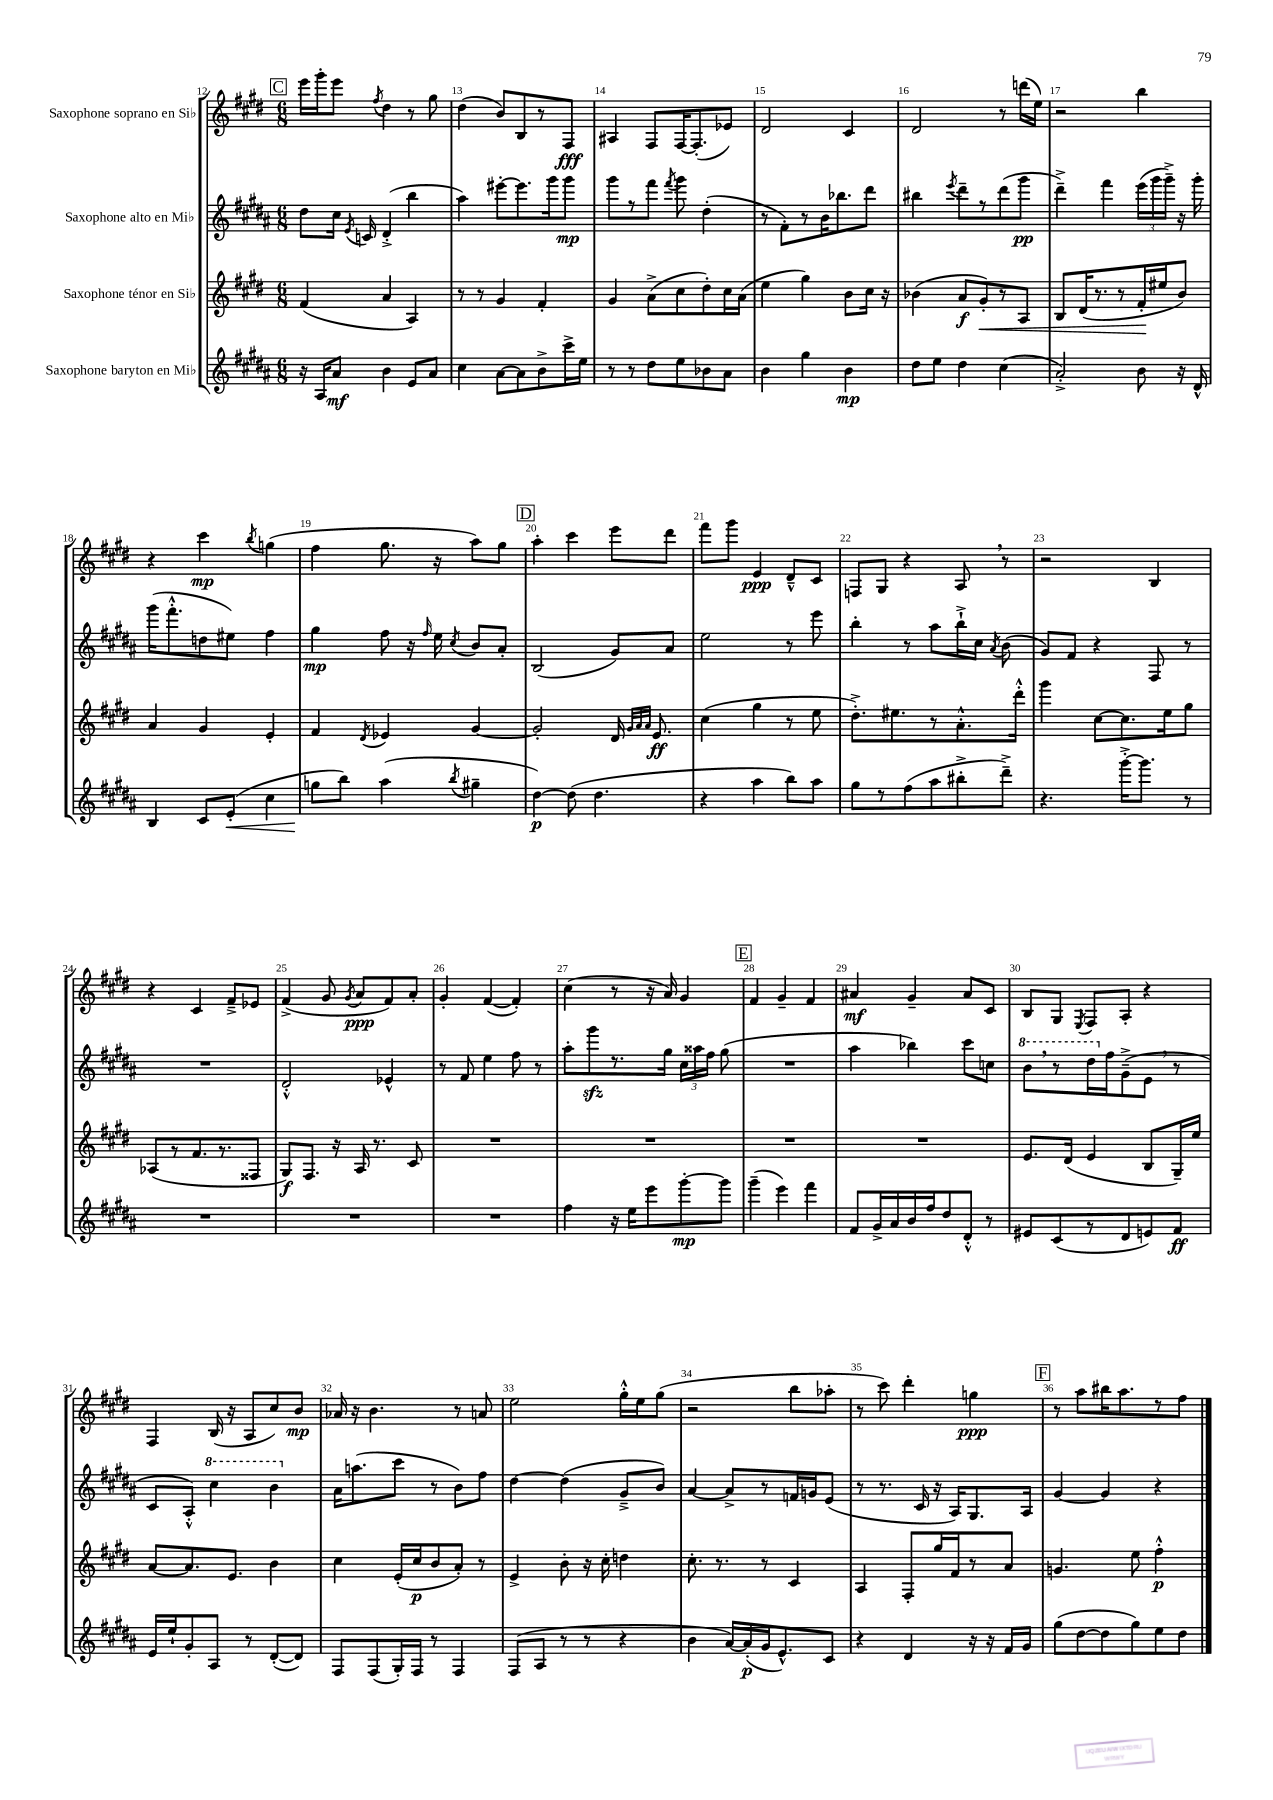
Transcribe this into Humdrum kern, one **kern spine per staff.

**kern	**dynam	**kern	**dynam	**kern	**dynam	**kern	**dynam
*part4	*part4	*part3	*part3	*part2	*part2	*part1	*part1
*staff4	*staff4	*staff3	*staff3	*staff2	*staff2	*staff1	*staff1
*I"Saxophone baryton en Mi♭	*	*I"Saxophone ténor en Si♭	*	*I"Saxophone alto en Mi♭	*	*I"Saxophone soprano en Si♭	*
*clefG2	*	*clefG2	*	*clefG2	*	*clefG2	*
*k[f#c#g#d#a#]	*	*k[f#c#g#d#]	*	*k[f#c#g#d#a#]	*	*k[f#c#g#d#]	*
*M6/8	*	*M6/8	*	*M6/8	*	*M6/8	*
!!LO:REH:place=s1:t=C
=12	=12	=12	=12	=12	=12	=12	=12
16r	.	(4f#/	.	8dd#\L	.	16eee\LL	.
16A#/KL	.	.	.	.	.	16ggg#'\J	.
8a#/J	mf	.	.	16cc#\Jk	.	8eee\J	.
.	.	.	.	8qe/	.	.	.
.	.	.	.	16cn/	.	.	.
.	.	.	.	.	.	8qff#/	.
4b\	.	4a/	.	(4d#'^/	.	4dd#\	.
8e/L	.	4A/)	.	4bb\	.	8r	.
8a#/J	.	.	.	.	.	8gg#\	.
=13	=13	=13	=13	=13	=13	=13	=13
4cc#\	.	8r	.	4aa#\)	.	(4dd#\	.
.	.	8r	.	.	.	.	.
[8a#\L	.	4g#/	.	[8eee#X'\L	.	8b/L)	.
8a#\]	.	.	.	8.eee#\]	.	8B/	.
8b^\	.	4f#'/	.	.	.	8r	.
.	.	.	.	16ggg#\k	.	.	.
16ccc#^\L	.	.	.	8ggg#\J	mp	8F#/J	fff
16ee\JJ	.	.	.	.	.	.	.
=14	=14	=14	=14	=14	=14	=14	=14
8r	.	4g#/	.	8ggg#\L	.	4A#X/	.
8r	.	.	.	8r	.	.	.
8dd#\L	.	(8a^\L	.	8fff#\J	.	8F#/L	.
.	.	.	.	8qfff#/	.	.	.
8ee\	.	8cc#\	.	8ggg#\	.	[16F#/K	.
.	.	.	.	.	.	(8.F#'/]	.
8b-X\	.	8dd#'\)	.	(4dd#'\	.	.	.
8a#\J	.	16cc#\L	.	.	.	8e-X/J)	.
.	.	(16a\JJ	.	.	.	.	.
=15	=15	=15	=15	=15	=15	=15	=15
4b\	.	4ee\	.	8r	.	2d#/	.
.	.	.	.	8f#'\L)	.	.	.
4gg#\	.	4gg#\)	.	8r	.	.	.
.	.	.	.	16b\K	.	.	.
.	.	.	.	8.bb-X\	.	.	.
4b\	mp	8b\L	.	.	.	4c#/	.
.	.	16cc#\Jk	.	8ddd#\J	.	.	.
.	.	16r	.	.	.	.	.
=16	=16	=16	=16	=16	=16	=16	=16
8dd#\L	.	(4b-X\	.	4bb#X\	.	2d#/	.
8ee\J	.	.	.	.	.	.	.
.	.	.	.	8qeee/	.	.	.
4dd#\	.	8a/L	f	8ddd#~\L	.	.	.
!	!	!	!LO:HP:b	!	!	!	!
.	.	8g#'/)	<	8r	.	.	.
(4cc#\	.	8r	.	(8ddd#\	.	8r	.
.	.	8A/J	.	8ggg#\J	pp	(16dddn\LL	.
.	.	.	.	.	.	16ee\JJ)	.
=17	=17	=17	=17	=17	=17	=17	=17
2a#'^/)	.	8B/L	.	4ddd#~^\)	.	2r	.
.	.	(16d#/K	.	.	.	.	.
.	.	8.r	.	.	.	.	.
.	.	.	.	4fff#\	.	.	.
.	.	8r	.	.	.	.	.
8b\	.	16f#'/L	.	(24eee\LL	.	4bb\	.
.	.	.	.	24ggg#\	.	.	.
.	.	16ee#X/J	[	.	.	.	.
.	.	.	.	24ggg#~^\JJ)	.	.	.
16r	.	8b/J)	.	16r	.	.	.
16d#^^/	.	.	.	16ggg#'\	.	.	.
!!LO:LB:g=z
=18	=18	=18	=18	=18	=18	=18	=18
4B/	.	4a/	.	(16ggg#\KL	.	4r	.
.	.	.	.	8.fff#'^^\	.	.	.
8c#/L	.	4g#/	.	8ddn\	.	4ccc#\	mp
!	!LO:HP:b	!	!	!	!	!	!
(8e'/J	<	.	.	8ee#X\J)	.	.	.
.	.	.	.	.	.	8qbb/	.
4cc#\	.	4e'/	.	4ff#\	.	(4ggn\	.
=19	=19	=19	=19	=19	=19	=19	=19
8ggn\L	.	4f#/	.	4gg#\	mp	4ff#\	.
8bb\J)	[	.	.	.	.	.	.
.	.	8qd#/	.	.	.	.	.
(4aa#\	.	4e-X/	.	8ff#\	.	8.gg#\	.
.	.	.	.	16r	.	.	.
.	.	.	.	16qqff#/	.	.	.
.	.	.	.	16ee\	.	16r	.
8qbb/	.	.	.	8qcc#/	.	.	.
4gg#X~\	.	[4g#/	.	8b/L	.	8aa\L)	.
.	.	.	.	8a#'/J	.	8gg#\J	.
!!LO:REH:place=s1:t=D
=20	=20	=20	=20	=20	=20	=20	=20
[4dd#\)	p	2g#'/]	.	(2B/	.	4aa'\	.
(8dd#\]	.	.	.	.	.	4ccc#\	.
4.dd#\	.	.	.	.	.	.	.
.	.	16d#/	.	8g#/L)	.	8eee\L	.
.	.	32qqg#/LLL	.	.	.	.	.
.	.	32qqa/	.	.	.	.	.
.	.	32qqa/JJJ	.	.	.	.	.
.	.	8.e/	ff	.	.	.	.
.	.	.	.	8a#/J	.	8ddd#\J	.
=21	=21	=21	=21	=21	=21	=21	=21
4r	.	(4cc#\	.	2ee\	.	8fff#\L	.
.	.	.	.	.	.	8ggg#\J	.
4aa#\	.	4gg#\	.	.	.	4e/	ppp
8bb\L)	.	8r	.	8r	.	8d#~^^/L	.
8aa#\J	.	8ee\	.	8eee\	.	8c#/J	.
=22	=22	=22	=22	=22	=22	=22	=22
8gg#\L	.	8.dd#'^\L)	.	4bb'\	.	8Fn/L	.
8r	.	.	.	.	.	8G#/J	.
.	.	8.ee#X\	.	.	.	.	.
(8ff#\	.	.	.	8r	.	4r	.
8aa#\	.	8r	.	8aa#\L	.	.	.
8bb#X'^\	.	8.a'^^\	.	16bb`^\L	.	8A,/	.
.	.	.	.	16cc#\JJ	.	.	.
.	.	.	.	8qa#/	.	.	.
8ddd#~^\J)	.	.	.	(8b\	.	8r	.
.	.	16ddd#'^^\Jk	.	.	.	.	.
=23	=23	=23	=23	=23	=23	=23	=23
4.r	.	4ggg#\	.	8g#/L)	.	2r	.
.	.	.	.	8f#/J	.	.	.
.	.	[8cc#\L	.	4r	.	.	.
[16ggg#'^\KL	.	8.cc#\]	.	.	.	.	.
8.ggg#\J]	.	.	.	.	.	.	.
.	.	.	.	8F#/	.	4B/	.
.	.	16ee\k	.	.	.	.	.
8r	.	8gg#\J	.	8r	.	.	.
!!LO:LB:g=z
=24	=24	=24	=24	=24	=24	=24	=24
2.r	.	(8A-X/L	.	2.r	.	4r	.
.	.	8r	.	.	.	.	.
.	.	8.f#/	.	.	.	4c#/	.
.	.	8.r	.	.	.	.	.
.	.	.	.	.	.	8f#~^/L	.
.	.	8F##X/J	.	.	.	8e-X/J	.
=25	=25	=25	=25	=25	=25	=25	=25
2.r	.	8G#/L)	f	2d#'^^/	.	(4f#^/	.
.	.	8.F#/J	.	.	.	.	.
.	.	.	.	.	.	8g#/	.
.	.	16r	.	.	.	.	.
.	.	.	.	.	.	8qg#/	.
.	.	16A/	.	.	.	8a/L	ppp
.	.	8.r	.	.	.	.	.
.	.	.	.	4e-X^^/	.	8f#/)	.
.	.	8c#/	.	.	.	8a'/J	.
=26	=26	=26	=26	=26	=26	=26	=26
2.r	.	2.r	.	8r	.	4g#'/	.
.	.	.	.	8f#/	.	.	.
.	.	.	.	4ee\	.	([4f#/	.
.	.	.	.	8ff#\	.	4f#'/])	.
.	.	.	.	8r	.	.	.
=27	=27	=27	=27	=27	=27	=27	=27
4ff#\	.	2.r	.	8aa#'\L	.	(4cc#\	.
.	.	.	.	8ggg#zz\	.	.	.
16r	.	.	.	8.r	.	8r	.
16ee\KL	.	.	.	.	.	.	.
8eee\	.	.	.	.	.	16r	.
.	.	.	.	16gg#\Jk	.	16a/)	.
[8ggg#'\	mp	.	.	24cc#\LL	.	4g#/	.
.	.	.	.	24aa##X\	.	.	.
.	.	.	.	24ff#\JJ	.	.	.
8ggg#\J]	.	.	.	(8gg#\	.	.	.
!!LO:REH:place=s1:t=E
=28	=28	=28	=28	=28	=28	=28	=28
(4ggg#~\	.	2.r	.	2.r	.	4f#/	.
4eee\)	.	.	.	.	.	4g#~/	.
4fff#\	.	.	.	.	.	4f#/	.
=29	=29	=29	=29	=29	=29	=29	=29
8f#/L	.	2.r	.	4aa#\	.	4a#X/	mf
16g#^/L	.	.	.	.	.	.	.
16a#/	.	.	.	.	.	.	.
16b/	.	.	.	4bb-X\)	.	4g#~/	.
16ff#/J	.	.	.	.	.	.	.
8dd#/	.	.	.	.	.	.	.
8d#'^^/J	.	.	.	8ccc#\L	.	8a#/L	.
8r	.	.	.	8ccn\J	.	8c#/J	.
=30	=30	=30	=30	=30	=30	=30	=30
*	*	*	*	*8va	*	*	*
8e#X/L	.	8.e/L	.	8bb,\L	.	8B/L	.
(8c#/	.	.	.	8r	.	8G#/J	.
.	.	(16d#/Jk	.	.	.	.	.
.	.	.	.	.	.	8qE/	.
8r	.	4e/	.	16ddd#\L	.	8F#/L	.
*	*	*	*	*X8va	*	*	*
.	.	.	.	16ff#\J	.	.	.
8d#/	.	.	.	(8g#~^\	.	8A'/J	.
8en/)	.	8B/L	.	8e,\J	.	4r	.
8f#/J	ff	16G#~/L)	.	8r	.	.	.
.	.	16ee/JJ	.	.	.	.	.
!!LO:LB:g=z
=31	=31	=31	=31	=31	=31	=31	=31
16e/LL	.	[8a/L	.	8c#/L	.	4F#/	.
16ee`/J	.	.	.	.	.	.	.
8g#'/	.	8.a/]	.	8A#'^^/J)	.	.	.
*	*	*	*	*8va	*	*	*
8A#/J	.	.	.	4ccc#\	.	(16B/	.
.	.	8.e/J	.	.	.	16r	.
8r	.	.	.	.	.	8A/L	.
([8d#'/L	.	4b\	.	4bb\	.	8cc#/)	.
8d#/J])	.	.	.	.	.	8b/J	mp
=32	=32	=32	=32	=32	=32	=32	=32
*	*	*	*	*X8va	*	*	*
8F#/L	.	4cc#\	.	16a#\KL	.	16a-X/	.
.	.	.	.	(8.aan\	.	16r	.
(8F#/	.	.	.	.	.	4.b\	.
16G#'/L)	.	(16e'/LL	.	8ccc#\J	.	.	.
16F#/JJ	.	16cc#/J	p	.	.	.	.
8r	.	8b/	.	8r	.	.	.
4F#/	.	8a'/J)	.	8b\L)	.	8r	.
.	.	8r	.	8ff#\J	.	8an/	.
=33	=33	=33	=33	=33	=33	=33	=33
(8F#/L	.	4e^/	.	[4dd#\	.	2ee\	.
8A#/J	.	.	.	.	.	.	.
8r	.	8b'\	.	(4dd#\]	.	.	.
8r	.	16r	.	.	.	.	.
.	.	16cc#'\	.	.	.	.	.
4r	.	4ddn\	.	8g#~^/L	.	16gg#'^^\LL	.
.	.	.	.	.	.	16ee\J	.
.	.	.	.	8b/J)	.	(8gg#\J	.
=34	=34	=34	=34	=34	=34	=34	=34
4b\	.	8.cc#'\	.	[4a#/	.	2r	.
.	.	8.r	.	.	.	.	.
[16a#/LL)	.	.	.	8a#^/L]	.	.	.
(16a#'/]	p	.	.	.	.	.	.
16g#/J	.	8r	.	8r	.	.	.
8.e^^/)	.	.	.	.	.	.	.
.	.	4c#/	.	16fn/L	.	8bb\L	.
.	.	.	.	16gn/J	.	.	.
8c#/J	.	.	.	(8e/J	.	8aa-X'\J	.
=35	=35	=35	=35	=35	=35	=35	=35
4r	.	4A/	.	8r	.	8r	.
.	.	.	.	8.r	.	8ccc#\)	.
4d#/	.	8F#'/L	.	.	.	4ddd#'\	.
.	.	.	.	16c#/	.	.	.
.	.	16gg#/L	.	16r	.	.	.
.	.	16f#/J	.	16A#/KL)	.	.	.
16r	.	8r	.	8.G#/	.	4ggn\	ppp
16r	.	.	.	.	.	.	.
16f#/LL	.	8a/J	.	.	.	.	.
16g#/JJ	.	.	.	16A#/Jk	.	.	.
!!LO:REH:place=s1:t=F
=36	=36	=36	=36	=36	=36	=36	=36
(8gg#\L	.	4.gn/	.	[4g#/	.	8r	.
[8dd#\	.	.	.	.	.	8aa\L	.
8dd#\]	.	.	.	4g#/]	.	16bb#X\K	.
.	.	.	.	.	.	8.aa\	.
8gg#\)	.	8ee\	.	.	.	.	.
8ee\	.	4ff#'^^\	p	4r	.	8r	.
8dd#\J	.	.	.	.	.	8ff#\J	.
==	==	==	==	==	==	==	==
*-	*-	*-	*-	*-	*-	*-	*-
